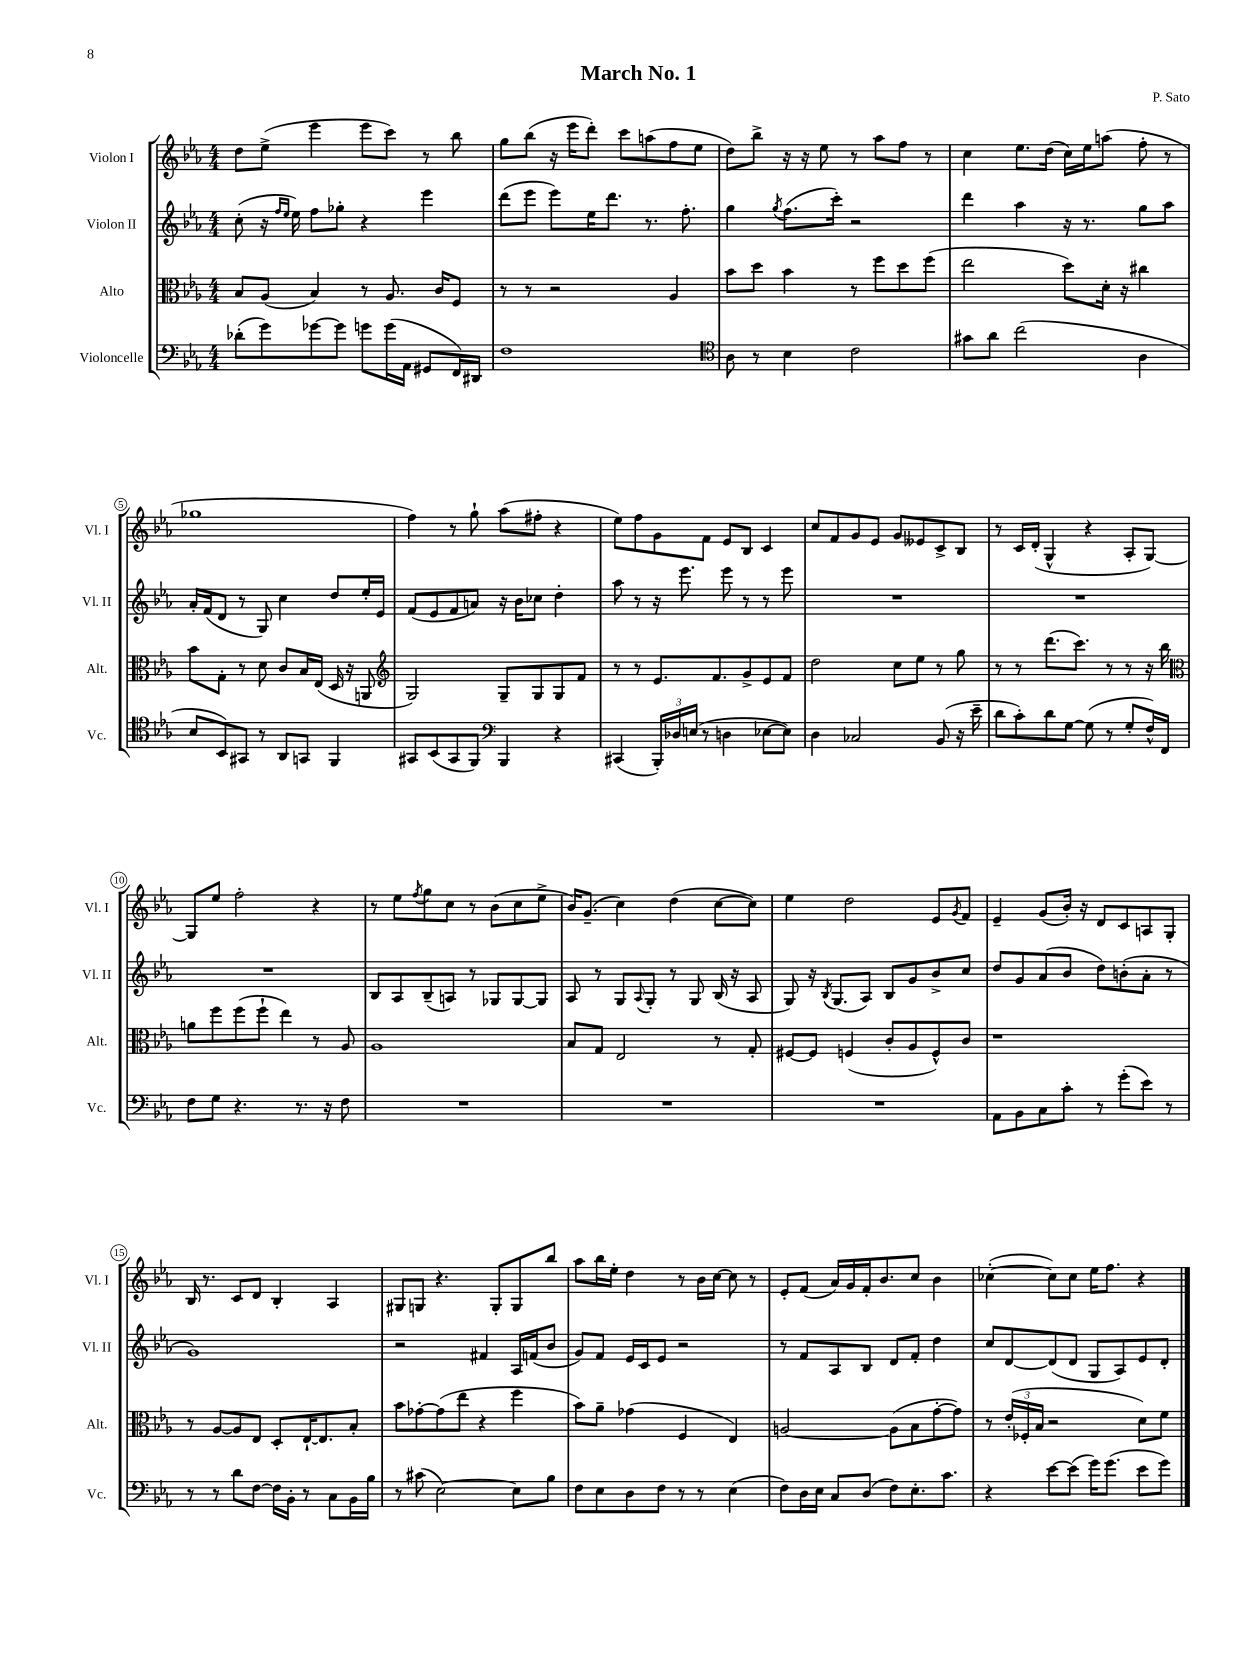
\header { title = "March No. 1" composer = "P. Sato" }
<<
\new StaffGroup <<
\new Staff = "s0" \with { instrumentName = "Violon I" shortInstrumentName = "Vl. I" } {
    \clef treble \key ees \major \numericTimeSignature \time 4/4
    d''8 ees''8->( ees'''4 ees'''8 c'''8) r8 bes''8 |
    g''8 bes''8( r16 ees'''16 d'''8-.) c'''8 a''8( f''8 ees''8 |
    d''8) bes''8-> r16 r16 ees''8 r8 aes''8 f''8 r8 |
    c''4 ees''8. d''16( c''16) ees''16 a''8( f''8-. r8 |
    ges''1 |
    f''4) r8 g''8-! aes''8( fis''8-. r4 |
    ees''8) f''8 g'8 f'8 ees'8 bes8 c'4 |
    c''8 f'8 g'8 ees'8 g'8 eeses'8 c'8-> bes8 |
    r8 c'16 d'16-.( g4-^ r4 aes8-. g8~) |
    g8 ees''8 f''2-. r4 |
    r8 ees''8 \acciaccatura { f''8 } g''8 c''8 r8 bes'8( c''8 ees''8-> |
    bes'16) g'8.--( c''4) d''4( c''8~ c''8) |
    ees''4 d''2 ees'8 \acciaccatura { g'8 } f'8 |
    ees'4-- g'8( bes'16-.) r16 d'8 c'8 a8 g8-. |
    bes16 r8. c'8 d'8 bes4-. aes4 |
    gis8 g8 r4. g8-. g8 bes''8 |
    aes''8 bes''16 ees''16-. d''4 r8 bes'16 c''16~ c''8 r8 |
    ees'8-. f'8( aes'16) g'16 f'16-. bes'8. c''8 bes'4 |
    ces''4~-.( ces''8) ces''8 ees''16 f''8. r4 \bar "|." |
}
\new Staff = "s1" \with { instrumentName = "Violon II" shortInstrumentName = "Vl. II" } {
    \clef treble \key ees \major \numericTimeSignature \time 4/4
    c''8-.( r16 \grace { f''16 ees''16 } ees''16) f''8 ges''8-. r4 ees'''4 |
    d'''8( ees'''8 ees'''8) ees''16 d'''8. r8. f''8.-. |
    g''4 \acciaccatura { g''8 } f''8.( c'''16-.) r2 |
    d'''4 aes''4 r16 r8. g''8 aes''8 |
    aes'16-. f'16( d'8 r8 g8) c''4 d''8 ees''16-. ees'16 |
    f'8( ees'8 f'8 a'8) r16 bes'16 ces''8 d''4-. |
    aes''8 r8 r16 ees'''8. ees'''8 r8 r8 ees'''8 |
    R1 |
    R1 |
    R1 |
    bes8 aes8 bes8--( a8) r8 ges8 ges8~ ges8 |
    aes8 r8 g8 \appoggiatura { aes8 } g8-. r8 g8 bes16( r16 aes8 |
    g8) r16 \acciaccatura { bes8 } g8.( aes8) bes8 g'8 bes'8-> c''8 |
    d''8 g'8 aes'8( bes'8 d''8) b'8-.( aes'8-. r8 |
    g'1) |
    r2 fis'4 aes16 f'16( bes'8 |
    g'8) f'8 ees'16 c'16 ees'8 r2 |
    r8 f'8 aes8 bes8 d'8 f'8-. d''4 |
    c''8 d'8~ d'8( d'8 g8 aes8) ees'8 d'8-. \bar "|." |
}
\new Staff = "s2" \with { instrumentName = "Alto" shortInstrumentName = "Alt." } {
    \clef alto \key ees \major \numericTimeSignature \time 4/4
    bes8 aes8( bes4) r8 aes8. c'16 f8 |
    r8 r8 r2 aes4 |
    bes'8 d''8 bes'4 r8 f''8 d''8 f''8( |
    ees''2 d''8) d'16-. r16 cis''4 |
    bes'8 g8-. r8 d'8 c'8 bes16 ees16( d16 r16 a,8 |
    \clef treble g2) g8-- g8 g8 f'8 |
    r8 r8 ees'8. f'8. g'8-> ees'8 f'8 |
    d''2 c''8 ees''8 r8 g''8 |
    r8 r8 d'''8.( c'''8.) r8 r8 r16 bes''16 |
    \clef alto a'8 f''8 f''8( f''8-! ees''4) r8 aes8 |
    aes1 |
    bes8 g8 ees2 r8 g8-. |
    fis8~ fis8 f4( c'8-. aes8 f8-^) c'8 |
    r1 |
    r8 aes8~ aes8 ees8 d8-. ees16~-! ees8. bes8-. |
    bes'8 ges'8~-. ges'8( ees''8 r4 f''4 |
    bes'8) aes'8-- ges'4( f4 ees4) |
    a2~ a8( bes8 g'8~-. g'8) |
    r8 \tuplet 3/2 { ees'16-.( fes16-. bes16 } r2 d'8) f'8 \bar "|." |
}
\new Staff = "s3" \with { instrumentName = "Violoncelle" shortInstrumentName = "Vc." } {
    \clef bass \key ees \major \numericTimeSignature \time 4/4
    des'8-.( g'8) ges'8~ ges'8 g'8 g'16( aes,16 gis,8 f,16) dis,16 |
    f1 |
    \clef tenor aes8 r8 bes4 c'2 |
    gis'8 aes'8 c''2( aes4 |
    bes8 bes,8) gis,8 r8 aes,8 g,8 f,4 |
    gis,8 bes,8( gis,8 f,8) \clef bass bes,,4 r4 |
    cis,4( \tuplet 3/2 { bes,,16-.) des16 e16( } r8 d4 ees8~ ees8) |
    d4 ces2 bes,8( r16 ees'16-- |
    d'8 c'8-.) d'8 g8~ g8( r8 g8-. f16-^) f,16 |
    f8 g8 r4. r8. r16 f8 |
    R1 |
    R1 |
    R1 |
    aes,8 bes,8 c8 c'8-. r8 g'8-.( ees'8) r8 |
    r8 r8 d'8 f8~ f16 bes,16-. r8 c8 bes,16 bes16 |
    r8 cis'8( ees2~) ees8 bes8 |
    f8 ees8 d8 f8 r8 r8 ees4( |
    f8) d16 ees16 c8 d8( f8) ees8.-. c'8. |
    r4 ees'8~ ees'8( g'16) g'8.( ees'8 g'8) \bar "|." |
}
>>
>>
\layout { \context { \Score \override BarNumber.stencil = #(make-stencil-circler 0.1 0.3 ly:text-interface::print) } }
